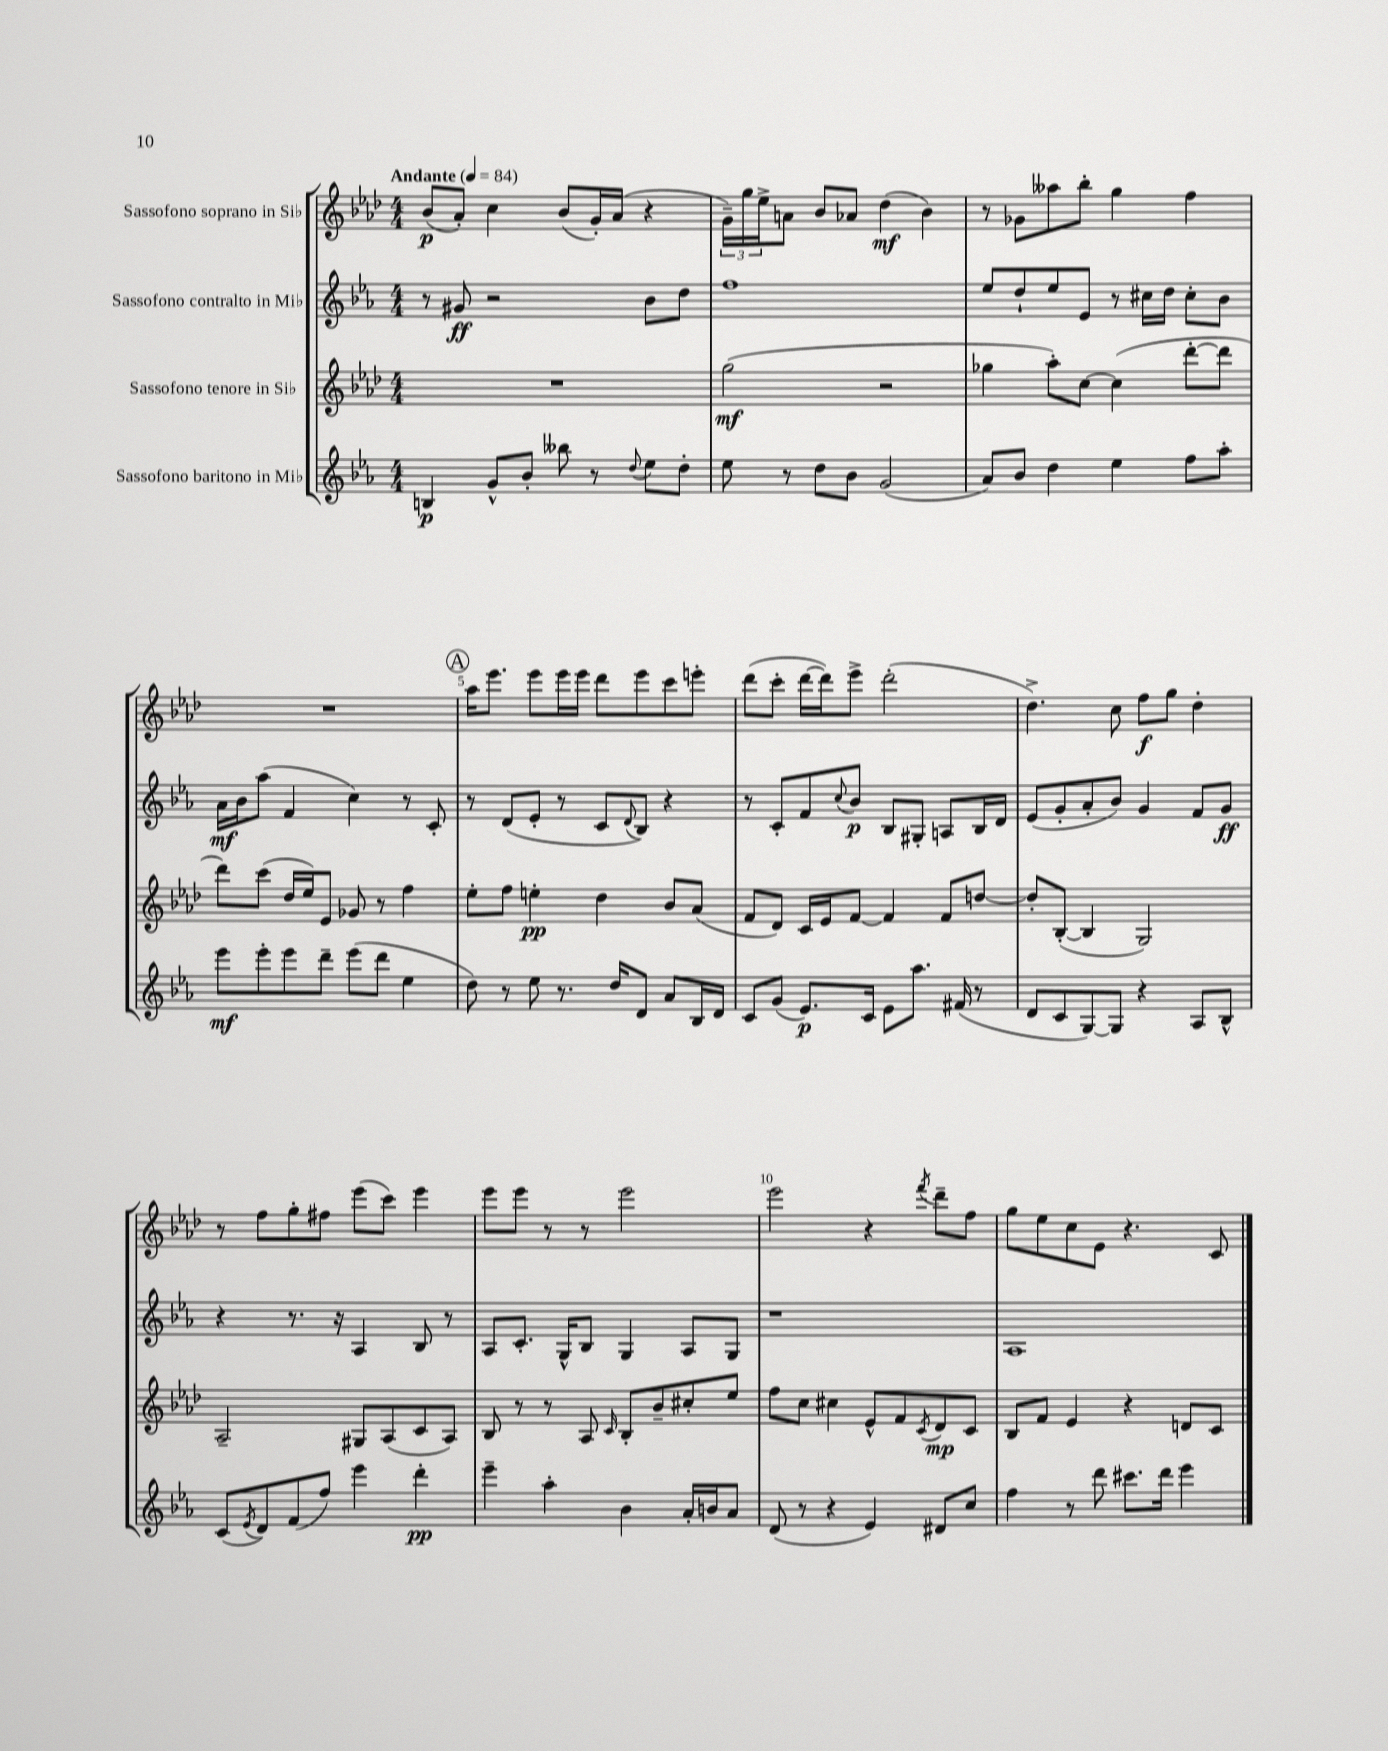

**kern	**dynam	**kern	**dynam	**kern	**dynam	**kern	**dynam
*part4	*part4	*part3	*part3	*part2	*part2	*part1	*part1
*staff4	*staff4	*staff3	*staff3	*staff2	*staff2	*staff1	*staff1
*I"Sassofono baritono in Mi♭	*	*I"Sassofono tenore in Si♭	*	*I"Sassofono contralto in Mi♭	*	*I"Sassofono soprano in Si♭	*
*clefG2	*	*clefG2	*	*clefG2	*	*clefG2	*
*k[b-e-a-]	*	*k[b-e-a-d-]	*	*k[b-e-a-]	*	*k[b-e-a-d-]	*
*M4/4	*	*M4/4	*	*M4/4	*	*M4/4	*
*MM84	*	*MM84	*	*MM84	*	*MM84	*
=1	=1	=1	=1	=1	=1	=1	=1
!	!	!	!	!	!	!LO:TX:a:B:t=Andante	!
4Bn/	p	1r	.	8r	.	(8b-/L	p
.	.	.	.	8g#X/	ff	8a-'/J)	.
8g^^/L	.	.	.	2r	.	4cc\	.
8b-'/J	.	.	.	.	.	.	.
8bb--X\	.	.	.	.	.	(8b-/L	.
8r	.	.	.	.	.	16g'/L)	.
.	.	.	.	.	.	(16a-/JJ	.
8qqdd/	.	.	.	.	.	.	.
8ee-\L	.	.	.	8b-\L	.	4r	.
8dd'\J	.	.	.	8dd\J	.	.	.
=2	=2	=2	=2	=2	=2	=2	=2
8ee-\	.	(2gg\	mf	1ff	.	24g~\LL)	.
.	.	.	.	.	.	24gg\	.
.	.	.	.	.	.	24ee-^\J	.
8r	.	.	.	.	.	8an\J	.
8dd\L	.	.	.	.	.	8b-/L	.
8b-\J	.	.	.	.	.	8a-X/J	.
(2g/	.	2r	.	.	.	(4dd-\	mf
.	.	.	.	.	.	4b-\)	.
=3	=3	=3	=3	=3	=3	=3	=3
8a-/L)	.	4gg-X\	.	8ee-/L	.	8r	.
8b-/J	.	.	.	8dd`/	.	8g-X\L	.
4dd\	.	8aa-'\L)	.	8ee-/	.	8aa--X\	.
.	.	[8cc\J	.	8e-/J	.	8bb-'\J	.
4ee-\	.	(4cc\]	.	8r	.	4gg\	.
.	.	.	.	16cc#X\LL	.	.	.
.	.	.	.	16dd\JJ	.	.	.
8ff\L	.	[8ddd-'\L	.	8cc#'\L	.	4ff\	.
8aa-'\J	.	8ddd-\J]	.	8b-\J	.	.	.
!!LO:LB:g=z
=4	=4	=4	=4	=4	=4	=4	=4
8eee-\L	mf	8ddd-\L)	.	16a-\LL	mf	1r	.
.	.	.	.	16b-\J	.	.	.
8eee-'\	.	(8ccc\J	.	(8aa-\J	.	.	.
8eee-\	.	16dd-/LL	.	4f/	.	.	.
.	.	16ee-/J)	.	.	.	.	.
8ddd~\J	.	8e-/J	.	.	.	.	.
(8eee-\L	.	8g-X/	.	4cc\)	.	.	.
8ddd\J	.	8r	.	.	.	.	.
4ee-\	.	4ff\	.	8r	.	.	.
.	.	.	.	8c'/	.	.	.
!!LO:REH:place=s1:t=A
=5	=5	=5	=5	=5	=5	=5	=5
8dd\)	.	8ee-'\L	.	8r	.	16aa-\KL	.
.	.	.	.	.	.	8.eee-\J	.
8r	.	8ff\J	.	(8d/L	.	.	.
8ee-\	.	4een'\	pp	8e-'/J	.	8eee-\L	.
8.r	.	.	.	8r	.	16eee-\L	.
.	.	.	.	.	.	16eee-\JJ	.
.	.	4dd-\	.	8c/L	.	8ddd-\L	.
16dd/KL	.	.	.	.	.	.	.
.	.	.	.	8qqd/	.	.	.
8d/J	.	.	.	8B-/J)	.	8eee-\	.
8a-/L	.	8b-/L	.	4r	.	8ccc\	.
16B-/L	.	(8a-/J	.	.	.	8eeen'\J	.
16d/JJ	.	.	.	.	.	.	.
=6	=6	=6	=6	=6	=6	=6	=6
8c/L	.	8f/L	.	8r	.	(8ddd-\L	.
(8g/J	.	8d-/J)	.	8c'/L	.	8ccc'\J	.
8.e-/L)	p	16c/LL	.	8f/	.	[16ddd-\LL	.
.	.	16e-/J	.	.	.	16ddd-\J])	.
.	.	.	.	8qqcc/	.	.	.
.	.	[8f/J	.	8b-/J	p	8eee-^\J	.
16c/Jk	.	.	.	.	.	.	.
8e-\L	.	4f/]	.	8B-/L	.	(2ddd-'\	.
8.aa-\J	.	.	.	8G#X'/J	.	.	.
.	.	8f/L	.	8An/L	.	.	.
(16f#X/	.	.	.	.	.	.	.
8r	.	[8ddn/J	.	16B-/L	.	.	.
.	.	.	.	16d/JJ	.	.	.
=7	=7	=7	=7	=7	=7	=7	=7
8d/L	.	8dd'/L]	.	(8e-/L	.	4.dd-^\)	.
8c/	.	([8B-'/J	.	8g'/	.	.	.
[8G/)	.	4B-/]	.	8a-'/	.	.	.
8G/J]	.	.	.	8b-/J)	.	8cc\	.
4r	.	2G/)	.	4g/	.	8ff\L	f
.	.	.	.	.	.	8gg\J	.
8A-/L	.	.	.	8f/L	.	4dd-'\	.
8B-^^/J	.	.	.	8g/J	ff	.	.
!!LO:LB:g=z
=8	=8	=8	=8	=8	=8	=8	=8
(8c/L	.	2A-~/	.	4r	.	8r	.
8qe-/	.	.	.	.	.	.	.
8d/)	.	.	.	.	.	8ff\L	.
(8f/	.	.	.	8.r	.	8gg'\	.
8ff/J)	.	.	.	.	.	8ff#X\J	.
.	.	.	.	16r	.	.	.
4eee-\	.	8G#X/L	.	4A-/	.	(8eee-\L	.
.	.	(8A-/	.	.	.	8ccc\J)	.
4ddd'\	pp	8c/	.	8B-/	.	4eee-\	.
.	.	8A-/J)	.	8r	.	.	.
=9	=9	=9	=9	=9	=9	=9	=9
4eee-~\	.	8B-/	.	8A-/L	.	8eee-\L	.
.	.	8r	.	8.c'/J	.	8eee-\J	.
4aa-'\	.	8r	.	.	.	8r	.
.	.	.	.	16G^^/KL	.	.	.
.	.	8A-/	.	8B-/J	.	8r	.
.	.	16qqc/	.	.	.	.	.
4b-\	.	8B-'/L	.	4G/	.	2eee-\	.
.	.	8b-~/	.	.	.	.	.
16a-'/LL	.	8cc#X'/	.	8A-/L	.	.	.
16bn/J	.	.	.	.	.	.	.
8a-/J	.	8ee-/J	.	8G/J	.	.	.
=10	=10	=10	=10	=10	=10	=10	=10
(8d/	.	8ff\L	.	1r	.	2eee-\	.
8r	.	8cc\J	.	.	.	.	.
4r	.	4cc#X\	.	.	.	.	.
4e-/)	.	8e-^^/L	.	.	.	4r	.
.	.	8f/	.	.	.	.	.
.	.	8qc/	.	.	.	8qfff/	.
8d#X/L	.	8d-/	mp	.	.	8ddd-~\L	.
8cc/J	.	8c/J	.	.	.	8ff\J	.
=11	=11	=11	=11	=11	=11	=11	=11
4ff\	.	8B-/L	.	1A-	.	8gg\L	.
.	.	8f/J	.	.	.	8ee-\	.
8r	.	4e-/	.	.	.	8cc\	.
8ddd\	.	.	.	.	.	8e-\J	.
8.ccc#X\L	.	4r	.	.	.	4.r	.
16ddd\Jk	.	.	.	.	.	.	.
4eee-\	.	8dn/L	.	.	.	.	.
.	.	8c/J	.	.	.	8c/	.
==	==	==	==	==	==	==	==
*-	*-	*-	*-	*-	*-	*-	*-
